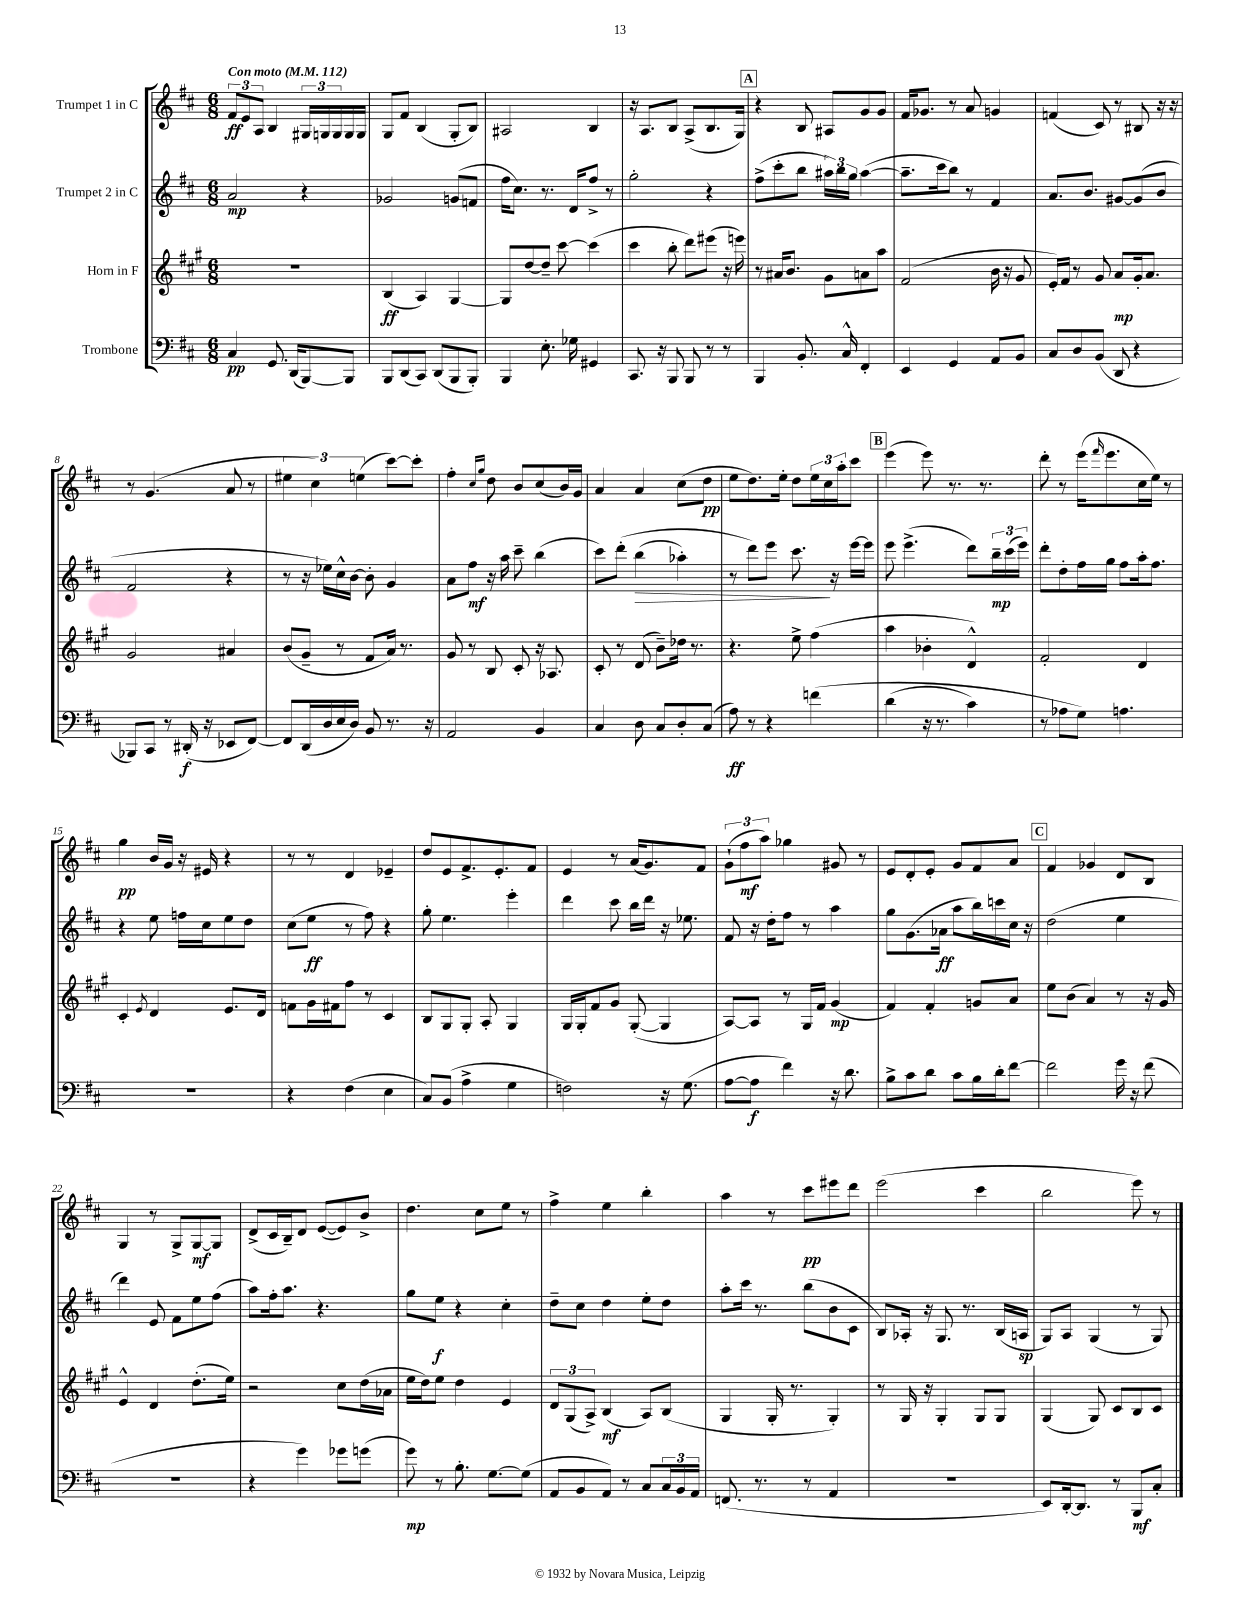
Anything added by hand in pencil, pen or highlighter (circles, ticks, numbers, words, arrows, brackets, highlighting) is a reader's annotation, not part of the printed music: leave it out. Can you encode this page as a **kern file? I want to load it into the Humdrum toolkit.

**kern	**kern	**kern	**kern
*staff4	*staff3	*staff2	*staff1
*clefF4	*clefG2	*clefG2	*clefG2
*k[f#c#]	*k[f#c#g#]	*k[f#c#]	*k[f#c#]
*M6/8	*M6/8	*M6/8	*M6/8
*MM112	*MM112	*MM112	*MM112
4C#	2.r	2a	12f#
.	.	.	12e
.	.	.	12A
8.GG	.	.	4B
(16DD	.	.	.
[8BBB)	.	4r	24G#
.	.	.	24G
.	.	.	24G
8BBB]	.	.	16G
.	.	.	16G
=	=	=	=
8BBB	(4B	2g-	8G
(8DD	.	.	8f#
8CC#)	4A)	.	(4B
(8DD	.	.	.
8BBB	[4G#	(8g	8G'
8BBB')	.	8f	8B)
=	=	=	=
4BBB	8G#]	16ff#	2A#
.	.	8.cc#)	.
.	[8dd	.	.
8.E'	8dd~]	8.r	.
.	[8ccc#	.	.
16G-	.	16d	.
4GG#	(4ccc#]	8ff#^	4B
.	.	8r	.
=	=	=	=
8.CC#	4ccc#	2gg'	16r
.	.	.	8.A
16r	.	.	.
8BBB	8bb'	.	8B
8BBB	8ddd)	.	(8A^
8r	(8eee#	4r	8.B
8r	16r	.	.
.	16eee)	.	16G)
=	=	=	=
4BBB	8r	(8ff#^	4r
.	16a#	8ccc#'	.
.	8.b	.	.
8.BB'	.	8bb	8B
.	8g#	24aa#)	8A#
.	.	24bb	.
16C#^^	.	.	.
.	.	24gg	.
4FF#'	8a	([4aa#	8g
.	8aa	.	8g
=	=	=	=
4EE	(2f#	8.aa#~]	16f#
.	.	.	8.g-
.	.	16ccc#	.
4GG	.	8bb)	8r
.	.	8r	8a
8AA	16b	4f#	4g
.	16r	.	.
8BB	8g#	.	.
=	=	=	=
8C#	16e')	8.a	(4f
.	16f#	.	.
8D	8r	.	.
.	.	8.b	.
(8BB	8g#	.	8c#)
8DD	8a	[8g#	8r
4r	16g#'	(8g#]	8B#
.	8.a	.	.
.	.	8b	16r
.	.	.	16r
=	=	=	=
8BBB-)	2g#	2f#	8r
8CC#	.	.	(4.g
8r	.	.	.
(16DD#'	.	.	.
16r	.	.	.
8EE-	4a#	4r	8a
[8FF#)	.	.	8r
=	=	=	=
8FF#]	(8b	8r	6ee#
(16DD	8g#~	16r	.
.	.	.	6cc#)
16D	.	16ee-)	.
16E	8r	16cc#^^	.
16D)	.	[16b	.
.	.	.	(6ee
8BB	8f#	8b']	.
8.r	16a)	4g	[8ccc#)
.	8.r	.	.
.	.	.	8ccc#']
16r	.	.	.
=	=	=	=
2AA	8g#	8a	4ff#'
.	8r	8ff#	.
.	.	.	16qqcc#
.	.	.	16qqgg
.	8B	16r	8dd
.	.	16aa	.
.	8c#'	8ccc#~	8b
4BB	16r	(4bb	(8cc#
.	8.A-	.	.
.	.	.	16b)
.	.	.	16g
=	=	=	=
4C#	8c#'	8ccc#)	4a
.	8r	&(8ddd'	.
8D	(8d	(4bb	4a
8C#	8b~)	.	.
8D'	16dd-	4aa-')	(8cc#
.	8.r	.	.
(8C#	.	.	8dd
=	=	=	=
8A)	4.r	8r	8ee
8r	.	8ddd&)	8.dd)
4r	.	8eee	.
.	.	.	16ee'
.	8ee^	8.ccc#	8dd
&(4f	(4ff#	.	24ee
.	.	.	24cc#
.	.	16r	.
.	.	.	24aa'
.	.	[16eee	8ccc#
.	.	16eee]	.
=	=	=	=
(4d	4aa	8eee	(4eee
.	.	(4.eee^	.
16r	4b-'	.	8eee)
8.r	.	.	.
.	.	.	8.r
4c#)	4d^^)	8ddd)	.
.	.	.	8.r
.	.	24bb~	.
.	.	(24ccc#	.
.	.	24eee)	.
=	=	=	=
8r	2f#'	8ddd'	8ddd'
8A-	.	8dd'	8r
8G&)	.	16ff#	(16eee
.	.	.	16qqfff#
.	.	16gg	8.eee
4.A	.	8ff#	.
.	4d	16aa'	16cc#
.	.	8.ff#	16ee)
.	.	.	8r
=	=	=	=
2.r	4c#'	4r	4gg
.	8qe	.	.
.	4d	8ee	16b
.	.	.	16g
.	.	16ff	16r
.	.	16cc#	16e#
.	8.e	8ee	4r
.	.	8dd	.
.	16d	.	.
=	=	=	=
4r	8f	(8cc#	8r
.	16g#	8ee	8r
.	16f#	.	.
(4F#	8ff#	8r	4d
.	8r	8ff#)	.
4E	4c#	4r	4e-~
=	=	=	=
8C#)	8B	8gg'	8dd
(8BB	8G#	4.ee	8e
4A^	8G#'	.	8.f#^
.	8A'	.	.
.	.	.	8.e'
4G	4G#	4eee'	.
.	.	.	8f#
=	=	=	=
2F)	16G#	4ddd	4e
.	16G#'	.	.
.	8f#	.	.
.	8g#	8ccc#	8r
.	([8G#'	16bb	(16a
.	.	16ddd	8.g)
16r	4G#]	16r	.
(8.G	.	8.ee-	.
.	.	.	8f#
=	=	=	=
[8A	[8A)	8f#	(12g`
.	.	.	12ff#
8A]	8A]	16r	.
.	.	.	12aa)
.	.	16dd'	.
4f#)	8r	8ff#	4gg-
.	16G#	8r	.
.	16f#	.	.
16r	(4g#	4aa	8g#
8.d	.	.	.
.	.	.	8r
=	=	=	=
8B^	4f#)	8gg	8e
8c#	.	(8.g	8d'
8d	4f#'	.	8e'
.	.	16a-	.
8c#	.	8aa	8g
16B	8g	16bb)	8f#
16d'	.	16ccc	.
[8f#	8a	16cc#	8a
.	.	16r	.
=	=	=	=
2f#]	8ee	(2dd	4f#
.	(8b	.	.
.	4a)	.	4g-
16g	8r	4ee	8d
16r	.	.	.
(8f#	16r	.	8B
.	16g#	.	.
=	=	=	=
2.r	4e^^	4ddd)	4G
.	4d	8e	8r
.	.	8f#	8G^
.	(8.dd'	8ee	[8G
.	.	(8ff#	8G]
.	16ee)	.	.
=	=	=	=
4r	2r	8aa)	(8d^
.	.	16ff#'	16c#
.	.	8.aa	16B~)
4g)	.	.	8d
.	.	4.r	([8e
8g-	8cc#	.	8e])
(8g	(16dd	.	8b^
.	16a-	.	.
=	=	=	=
8g)	16ee	8gg	4.dd
.	16dd)	.	.
8r	8ee	8ee	.
8.B'	4dd	4r	.
.	.	.	8cc#
[8.G	.	.	.
.	4e	4cc#'	8ee
(8G]	.	.	8r
=	=	=	=
8AA	12d	8dd~	4ff#^
.	(12G#	.	.
8BB	.	8cc#	.
.	12A^)	.	.
8AA)	(4B	4dd	4ee
8r	.	.	.
8C#	8A)	8ee'	4bb'
24C#	(8B	8dd	.
24BB	.	.	.
24AA	.	.	.
=	=	=	=
(8.FF	4G#	8aa'	4aa
.	.	16ccc#	.
8.r	.	8.r	.
.	16G#'	.	8r
.	8.r	.	.
8r	.	(8bb	8ccc#
4AA	4G#')	8b	8eee#
.	.	8c#	8ddd
=	=	=	=
2.r	8r	8B)	(2eee
.	16G#	16A-'	.
.	16r	16r	.
.	4G#'	8.G	.
.	.	8.r	.
.	8G#	.	4ccc#
.	8G#	(16B	.
.	.	16A	.
=	=	=	=
8EE)	(4G#	8G)	2bb
[16DD'	.	8A	.
8.DD]	.	.	.
.	8G#)	(4G	.
8r	8c#	.	.
8BBB	8B	8r	8eee)
8C#'	8c#	8G)	8r
==	==	==	==
*-	*-	*-	*-
